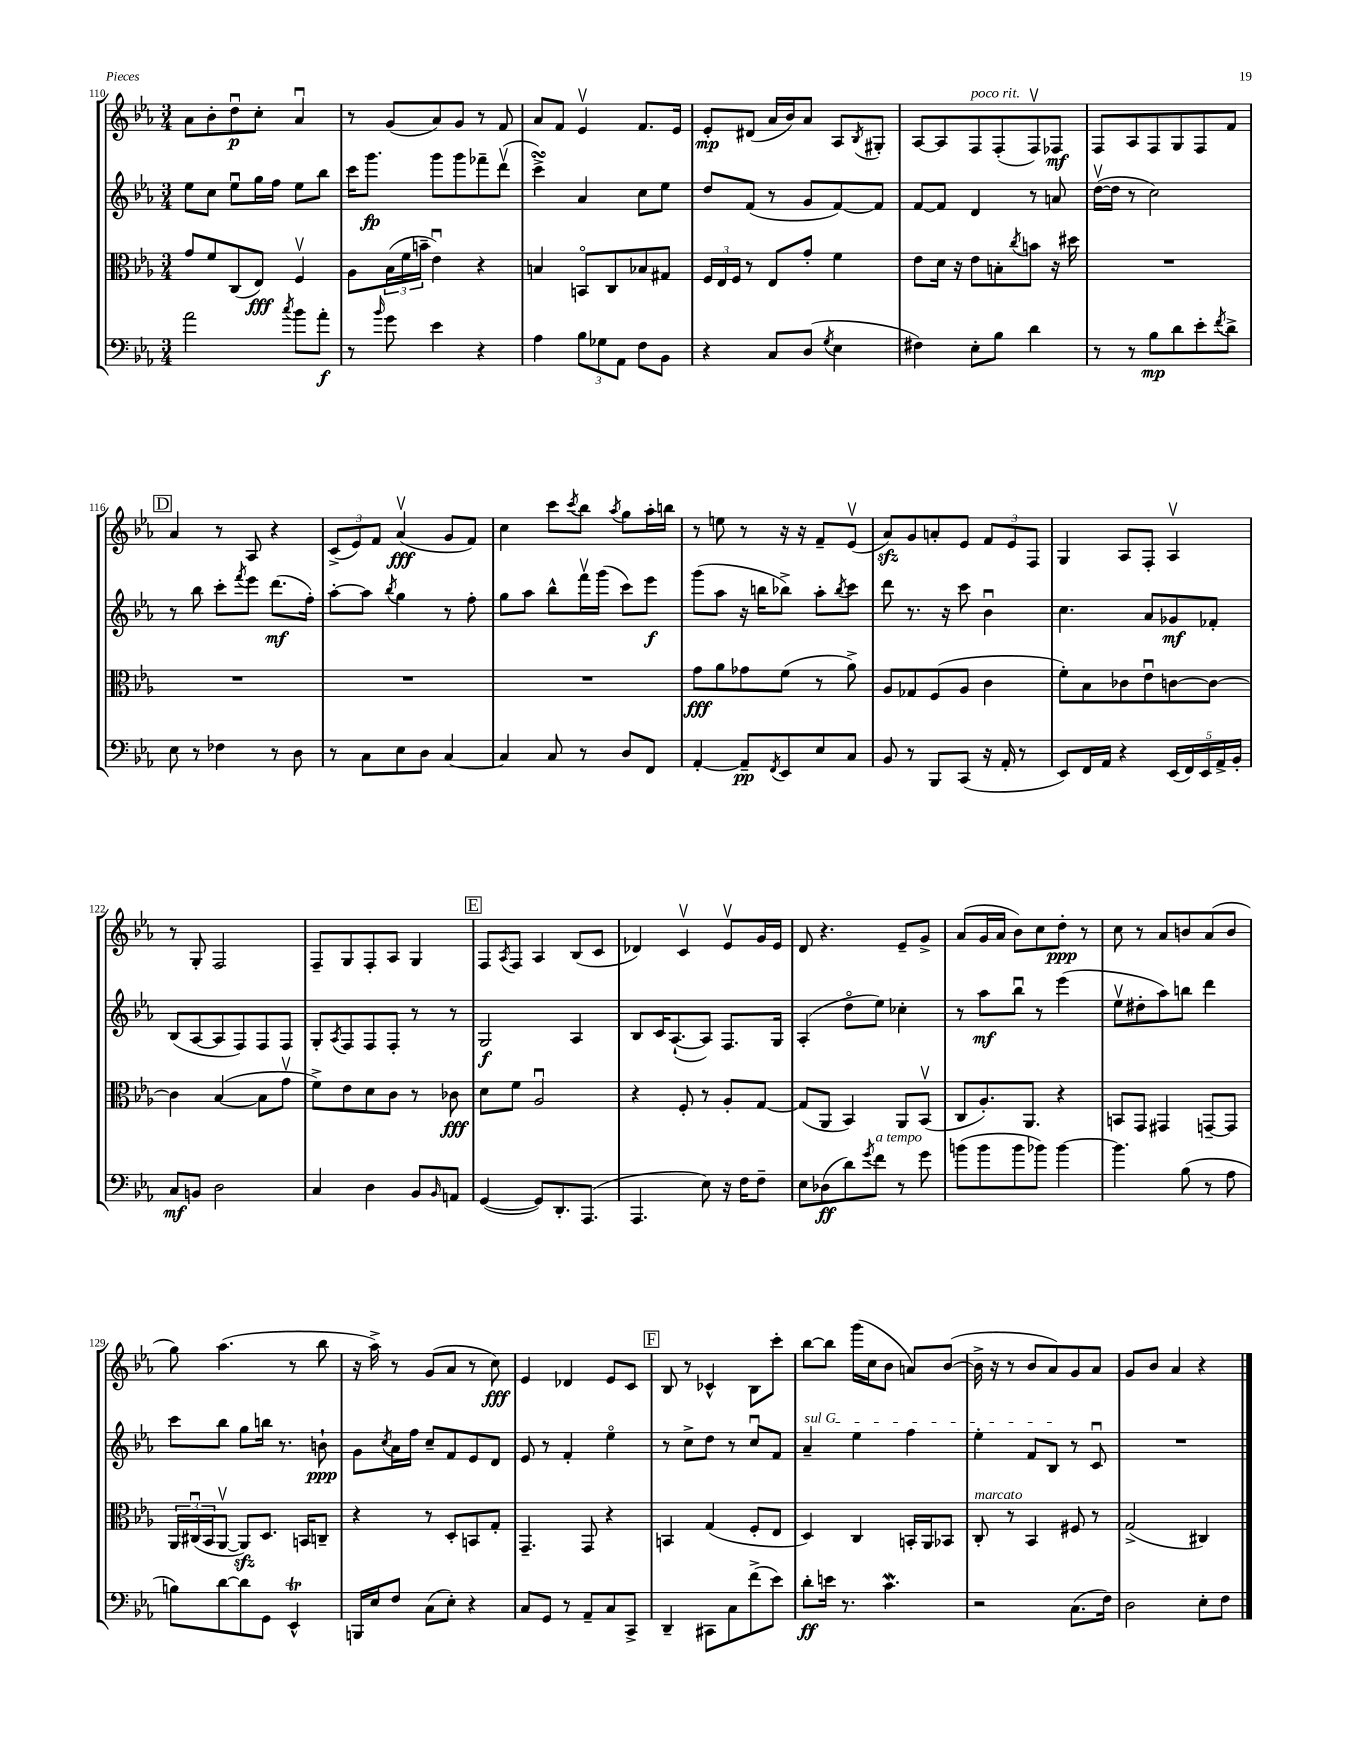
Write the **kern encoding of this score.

**kern	**kern	**kern	**kern
*staff4	*staff3	*staff2	*staff1
*clefF4	*clefC3	*clefG2	*clefG2
*k[b-e-a-]	*k[b-e-a-]	*k[b-e-a-]	*k[b-e-a-]
*M3/4	*M3/4	*M3/4	*M3/4
2a-	8g	8ee-	8a-
.	8f	8cc	8b-'
.	(8C	8ee-u	8ddu
.	8E-)	16gg	8cc'
.	.	16ff	.
8qcc	.	.	.
8b-	4Fv	8ee-	4a-u
8a-'	.	8bb-	.
=	=	=	=
8r	8A-	16ccc	8r
.	.	8.ggg	.
16qqb-	.	.	.
8g	(24B-	.	(8g
.	24f	.	.
.	24b~	.	.
4e-	4e-u)	8ggg	8a-)
.	.	8ggg	8g
4r	4r	8fff-~	8r
.	.	(8dddv	8f
=	=	=	=
4A-	4B	4ccc^)	8a-
.	.	.	8f
12B-	8BBo	4a-	4e-v
12G-	.	.	.
.	8C	.	.
12AA-	.	.	.
8F	8B-	8cc	8.f
8BB-	8G#	8ee-	.
.	.	.	16e-
=	=	=	=
4r	24F	8dd	8e-'
.	24E-	.	.
.	24F	.	.
.	8r	(8f	(8d#
8C	8E-	8r	16a-
.	.	.	16b-)
(8D	8g'	8g	8a-
8qG	.	.	.
4E-	4f	[8f)	8A-
.	.	.	8qB-
.	.	8f]	8G#'
=	=	=	=
4F#)	8e-	[8f	[8A-
.	16d	8f]	8A-]
.	16r	.	.
8E-'	8e-	4d	8F
8B-	8B'	.	(8F'
.	8qcc	.	.
4d	8b	8r	8Fv)
.	16r	8a	8F-
.	16dd#	.	.
=	=	=	=
8r	2.r	([16ddv	8F
.	.	16dd]	.
8r	.	8r	8A-
8B-	.	2cc)	8F
8d	.	.	8G
8e-'	.	.	8F
8qf	.	.	.
8d^	.	.	8f
=	=	=	=
8E-	2.r	8r	4a-
8r	.	8bb-	.
4F-	.	8ccc'	8r
.	.	8qfff	.
.	.	8eee-	8A-
8r	.	(8.ddd	4r
8D	.	.	.
.	.	16ff')	.
=	=	=	=
8r	2.r	[8aa-'	(12c^
.	.	.	12e-)
8C	.	8aa-]	.
.	.	.	12f
.	.	8qbb-	.
8E-	.	4gg	(4a-v
8D	.	.	.
[4C	.	8r	8g
.	.	8ff'	8f)
=	=	=	=
4C]	2.r	8gg	4cc
.	.	8aa-	.
8C	.	8bb-^^	8ccc
.	.	.	8qccc
8r	.	16fffv	8bb-
.	.	(16ggg	.
.	.	.	8qaa-
8D	.	8ccc)	8gg
8FF	.	8eee-	16aa-'
.	.	.	16bb
=	=	=	=
[4AA-'	8g	(8ggg	8r
.	8a-	8aa-	8ee
8AA-~]	8g-	16r	8r
.	.	16bb	.
8qFF	.	.	.
8EE-	(8f	8bb-^)	16r
.	.	.	16r
8E-	8r	8aa-'	8f~
.	.	8qbb-	.
8C	8a-^)	8ccc	(8e-v
=	=	=	=
8BB-	8A-	8ddd	8a-)
8r	8G-	8.r	8g
8BBB-	(8F	.	8a'
.	.	16r	.
(8CC	8A-	8ccc	8e-
16r	4c	4b-u	12f
16AA-'	.	.	.
.	.	.	12e-
8r	.	.	.
.	.	.	12F
=	=	=	=
8EE-)	8f')	4.cc	4G
16FF	8B-	.	.
16AA-	.	.	.
4r	8c-	.	8A-
.	8e-u	8a-	8F'
(20EE-	[8c	8g-	4A-v
20FF)	.	.	.
20EE-	.	.	.
.	8c_	8f-'	.
20AA-^	.	.	.
20BB-'	.	.	.
=	=	=	=
8C	4c]	(8B-	8r
8BB	.	[8A-	8G'
2D	([4B-	8A-]	2F
.	.	8F)	.
.	8B-]	8F	.
.	8gv	8F	.
=	=	=	=
4C	8f^)	8G'	8F~
.	.	8qA-	.
.	8e-	8F	8G
4D	8d	8F	8F'
.	8c	8F'	8A-
8BB-	8r	8r	4G
16qqBB-	.	.	.
8AA	8c-	8r	.
=	=	=	=
([4GG	8d	2G	8F
.	.	.	8qA-
.	8f	.	8F
8GG])	2A-u	.	4A-
8.DD'	.	.	.
.	.	4A-	(8B-
(8.AAA-	.	.	.
.	.	.	8c
=	=	=	=
4.AAA-	4r	8B-	4d-)
.	.	16c	.
.	.	([8.A-`	.
.	8F'	.	4cv
8E-)	8r	8A-])	.
16r	8A-'	8.F	8e-v
16F	.	.	.
8F~	[8G	.	16g
.	.	16G	16e-
=	=	=	=
8E-	(8G]	(4A-'	8d
(8D-	8AA-	.	4.r
8d)	4BB-)	8ddo	.
8qg	.	.	.
8f	.	8ee-)	.
8r	8AA-	4cc-'	8e-~
8g	(8BB-v	.	8g^
=	=	=	=
(8b	8C	8r	(8a-
8b	8.A-')	8aa-	16g
.	.	.	16a-
8b	.	8bb-u	8b-)
.	8.AA-	.	.
8b-)	.	8r	8cc
[4b-	4r	(4eee-	8dd'
.	.	.	8r
=	=	=	=
4.b-]	8BB	8ee-v	8cc
.	8GG	8dd#'	8r
.	4GG#	8aa-)	8a-
(8B-	.	8bb	8b
8r	[8GG~	4ddd	(8a-
8A-	8GG]	.	8b
=	=	=	=
8B)	24AA-	8ccc	8gg)
.	(24C#u	.	.
.	24BB-	.	.
[8d	[8AA-v	8bb-	(4.aa-
8d]	8AA-])	8gg	.
8GG	8.D	16bb	.
.	.	8.r	.
4EE-^^	.	.	8r
.	16BB	.	.
.	8C~	8b`	8bb-
=	=	=	=
16BBB	4r	8g	16r
16E-	.	.	16aa-^)
.	.	8qcc	.
8F	.	16a-	8r
.	.	16ff	.
(8C	8r	8cc~	(8g
8E-')	8D'	8f	8a-
4r	8BB	8e-	8r
.	8G'	8d	8cc)
=	=	=	=
8C	4.GG~	8e-	4e-
8GG	.	8r	.
8r	.	4f'	4d-
8AA-~	8GG	.	.
8C	4r	4ee-o	8e-
8CC^	.	.	8c
=	=	=	=
4DD~	4BB	8r	8B-
.	.	8cc^	8r
8CC#	(4G	8dd	4c-^^
8C	.	8r	.
(8f^	8F'	8ccu	8B-
8e-)	8E-	8f	8ccc'
=	=	=	=
8d'	4D)	4a-~	[8bb-
16e	.	.	8bb-]
8.r	.	.	.
.	4C	4ee-	(16ggg
.	.	.	16cc
4.c	.	.	8b-
.	16BB'	4ff	8a)
.	16AA-	.	.
.	8BB-	.	([8b-
=	=	=	=
2r	8C'	4ee-'	16b-^]
.	.	.	16r
.	8r	.	8r
.	4BB-	8f	8b-
.	.	8B-	8a-)
(8.C	8F#	8r	8g
.	8r	8cu	8a-
16F)	.	.	.
=	=	=	=
2D	(2G^	2.r	8g
.	.	.	8b-
.	.	.	4a-
8E-'	4C#)	.	4r
8F	.	.	.
==	==	==	==
*-	*-	*-	*-
